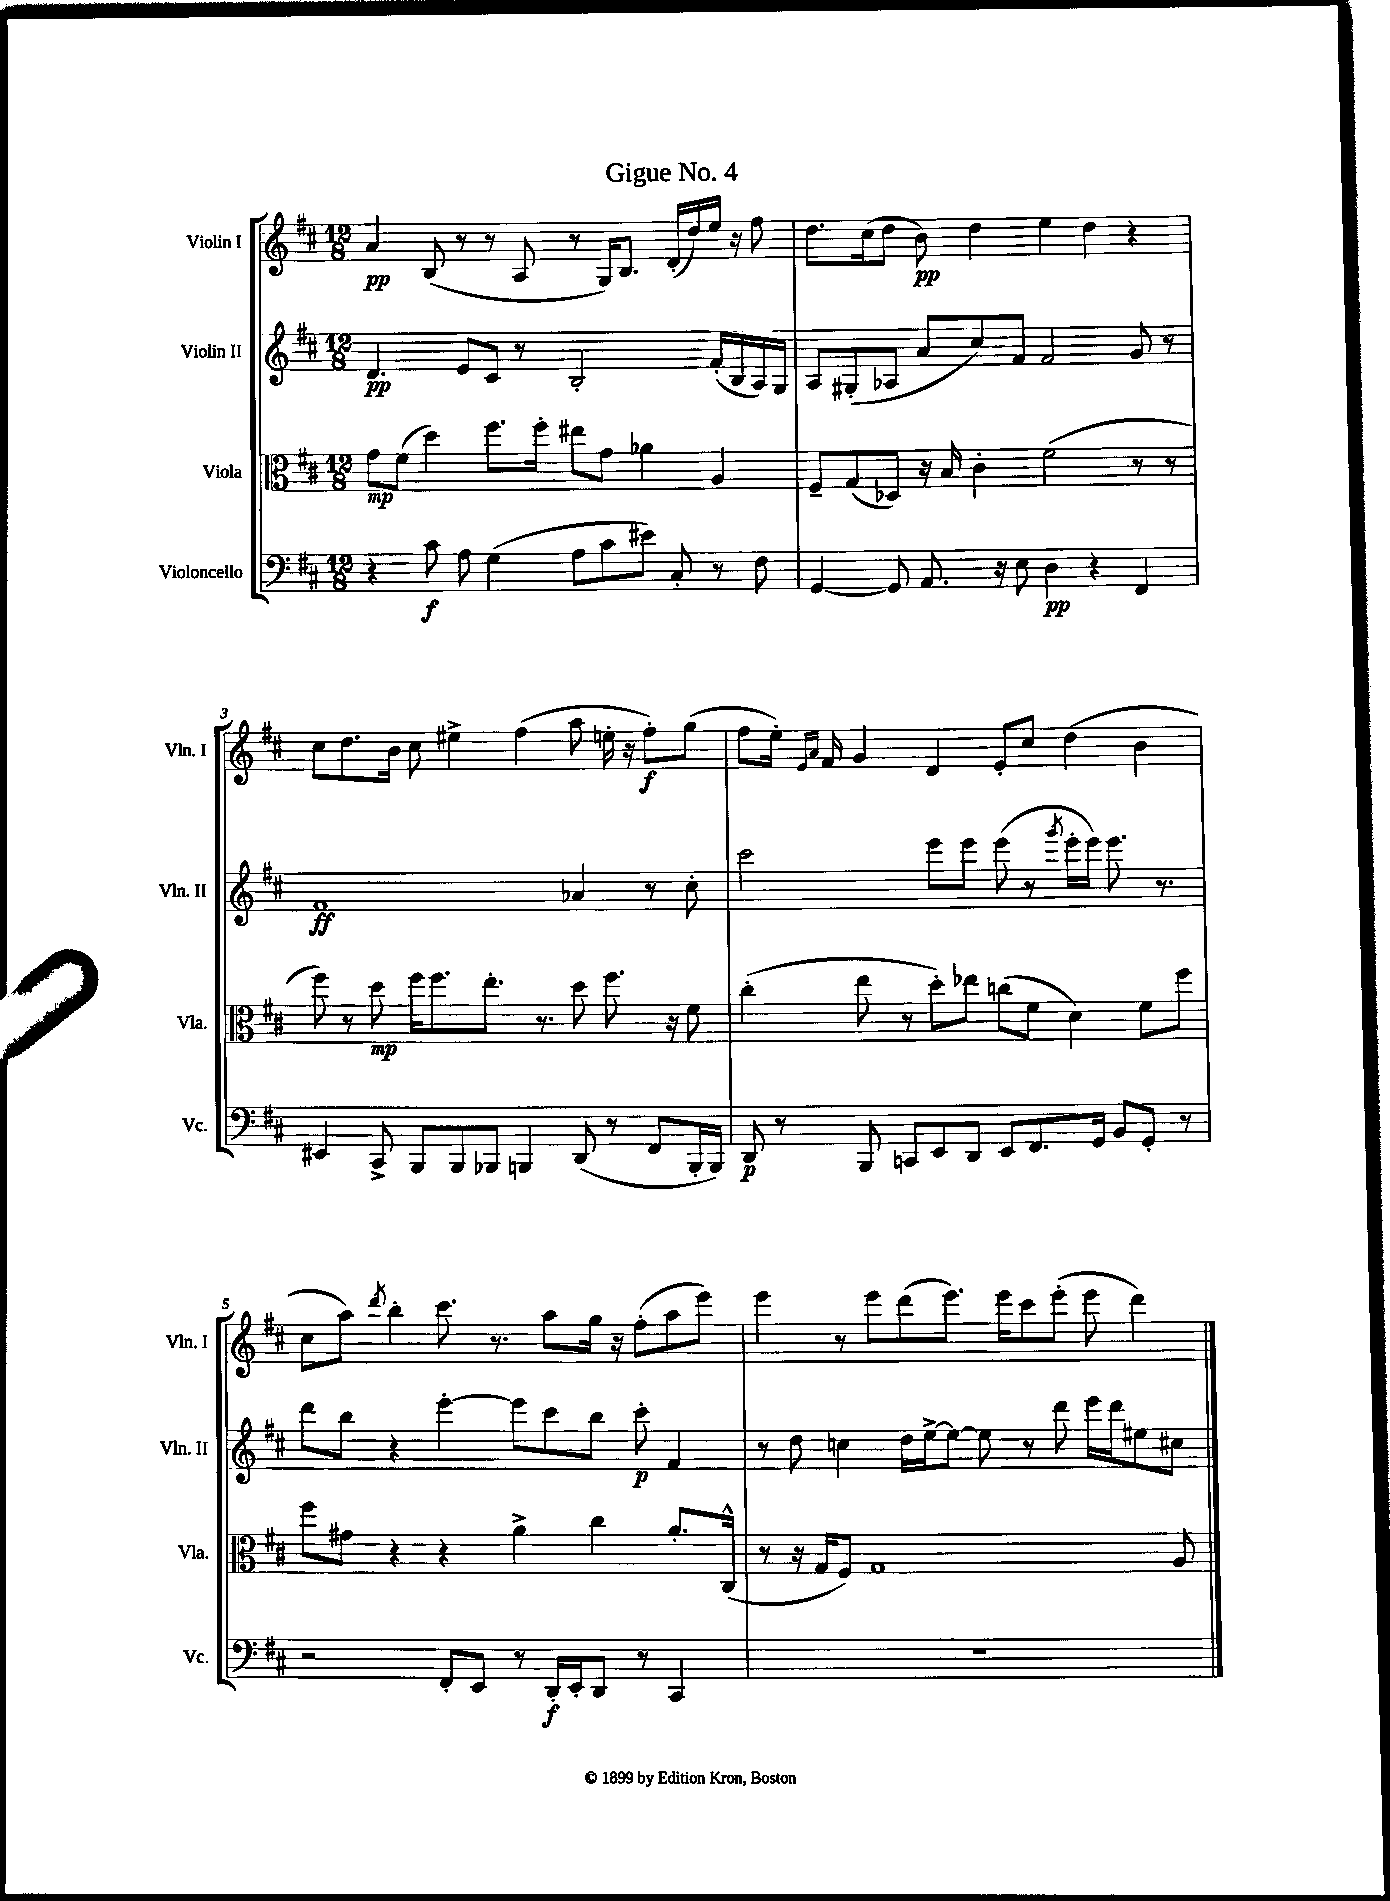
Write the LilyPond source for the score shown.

\header { title = "Gigue No. 4" }
<<
\new StaffGroup <<
\new Staff = "s0" \with { instrumentName = "Violin I" shortInstrumentName = "Vln. I" } {
    \clef treble \key d \major \numericTimeSignature \time 12/8
    a'4\pp b8( r8 r8 a8 r8 g16) b8. d'16-.( d''16) e''16 r16 fis''8 |
    d''8. cis''16( d''8 b'8\pp) d''4 e''4 d''4 r4 |
    cis''8 d''8. b'16 cis''8 eis''4-> fis''4( a''8 e''16-. r16 fis''8-.\f) g''8( |
    fis''8 e''16-.) \grace { e'16 a'16 } fis'16 g'4 d'4 e'8-. cis''8 d''4( b'4 |
    cis''8 a''8) \acciaccatura { d'''8 } b''4-. cis'''8. r8. a''8 g''16 r16 fis''8-.( a''8 e'''8) |
    e'''4 r8 e'''8 d'''8( e'''8.) e'''16 cis'''8 e'''8-.( e'''8 d'''4) \bar "|." |
}
\new Staff = "s1" \with { instrumentName = "Violin II" shortInstrumentName = "Vln. II" } {
    \clef treble \key d \major \numericTimeSignature \time 12/8
    d'4.\pp e'8 cis'8 r8 b2-. fis'16-.( b16 a16) g16 |
    a8 gis8-.( aes8 a'8 cis''8) fis'8 fis'2 g'8 r8 |
    fis'1\ff aes'4 r8 cis''8-. |
    cis'''2 e'''8 e'''8 e'''8( r8 \acciaccatura { g'''8 } e'''16-. e'''16) e'''8. r8. |
    d'''8 b''8 r4 e'''4~-. e'''8 cis'''8 b''8 cis'''8-.\p fis'4 |
    r8 d''8 c''4 d''16 e''16~-> e''8~ e''8 r8 d'''8 e'''16 d'''16 eis''8 cis''8 \bar "|." |
}
\new Staff = "s2" \with { instrumentName = "Viola" shortInstrumentName = "Vla." } {
    \clef alto \key d \major \numericTimeSignature \time 12/8
    g'8\mp fis'8( d''4) fis''8. fis''16-. eis''8 g'8 aes'4 a4 |
    fis8-- g8( des8) r16 b16 cis'4-. fis'2( r8 r8 |
    fis''8) r8 d''8\mp fis''16 fis''8. e''8.-. r8. d''8 fis''8. r16 fis'8 |
    cis''4-.( e''8 r8 d''8-.) ees''8 c''8( fis'8 d'4) fis'8 fis''8 |
    fis''8 gis'8 r4 r4 a'4-> cis''4 a'8.-. cis16-^( |
    r8 r16 g16 fis8) g1 a8 \bar "|." |
}
\new Staff = "s3" \with { instrumentName = "Violoncello" shortInstrumentName = "Vc." } {
    \clef bass \key d \major \numericTimeSignature \time 12/8
    r4 cis'8\f a8 g4( a8 cis'8 eis'8) cis8-. r8 fis8 |
    g,4~ g,8 a,8. r16 e8 d4\pp r4 fis,4 |
    eis,4 cis,8-> b,,8 b,,8 bes,,8 b,,4 d,8( r8 fis,8 b,,16-. b,,16) |
    d,8\p r8 b,,8 c,8 e,8 d,8 e,8 fis,8. g,16 b,8 g,8-. r8 |
    r2 fis,8-. e,8 r8 d,16-.\f e,16-. d,8 r8 cis,4 |
    R1. \bar "|." |
}
>>
>>
